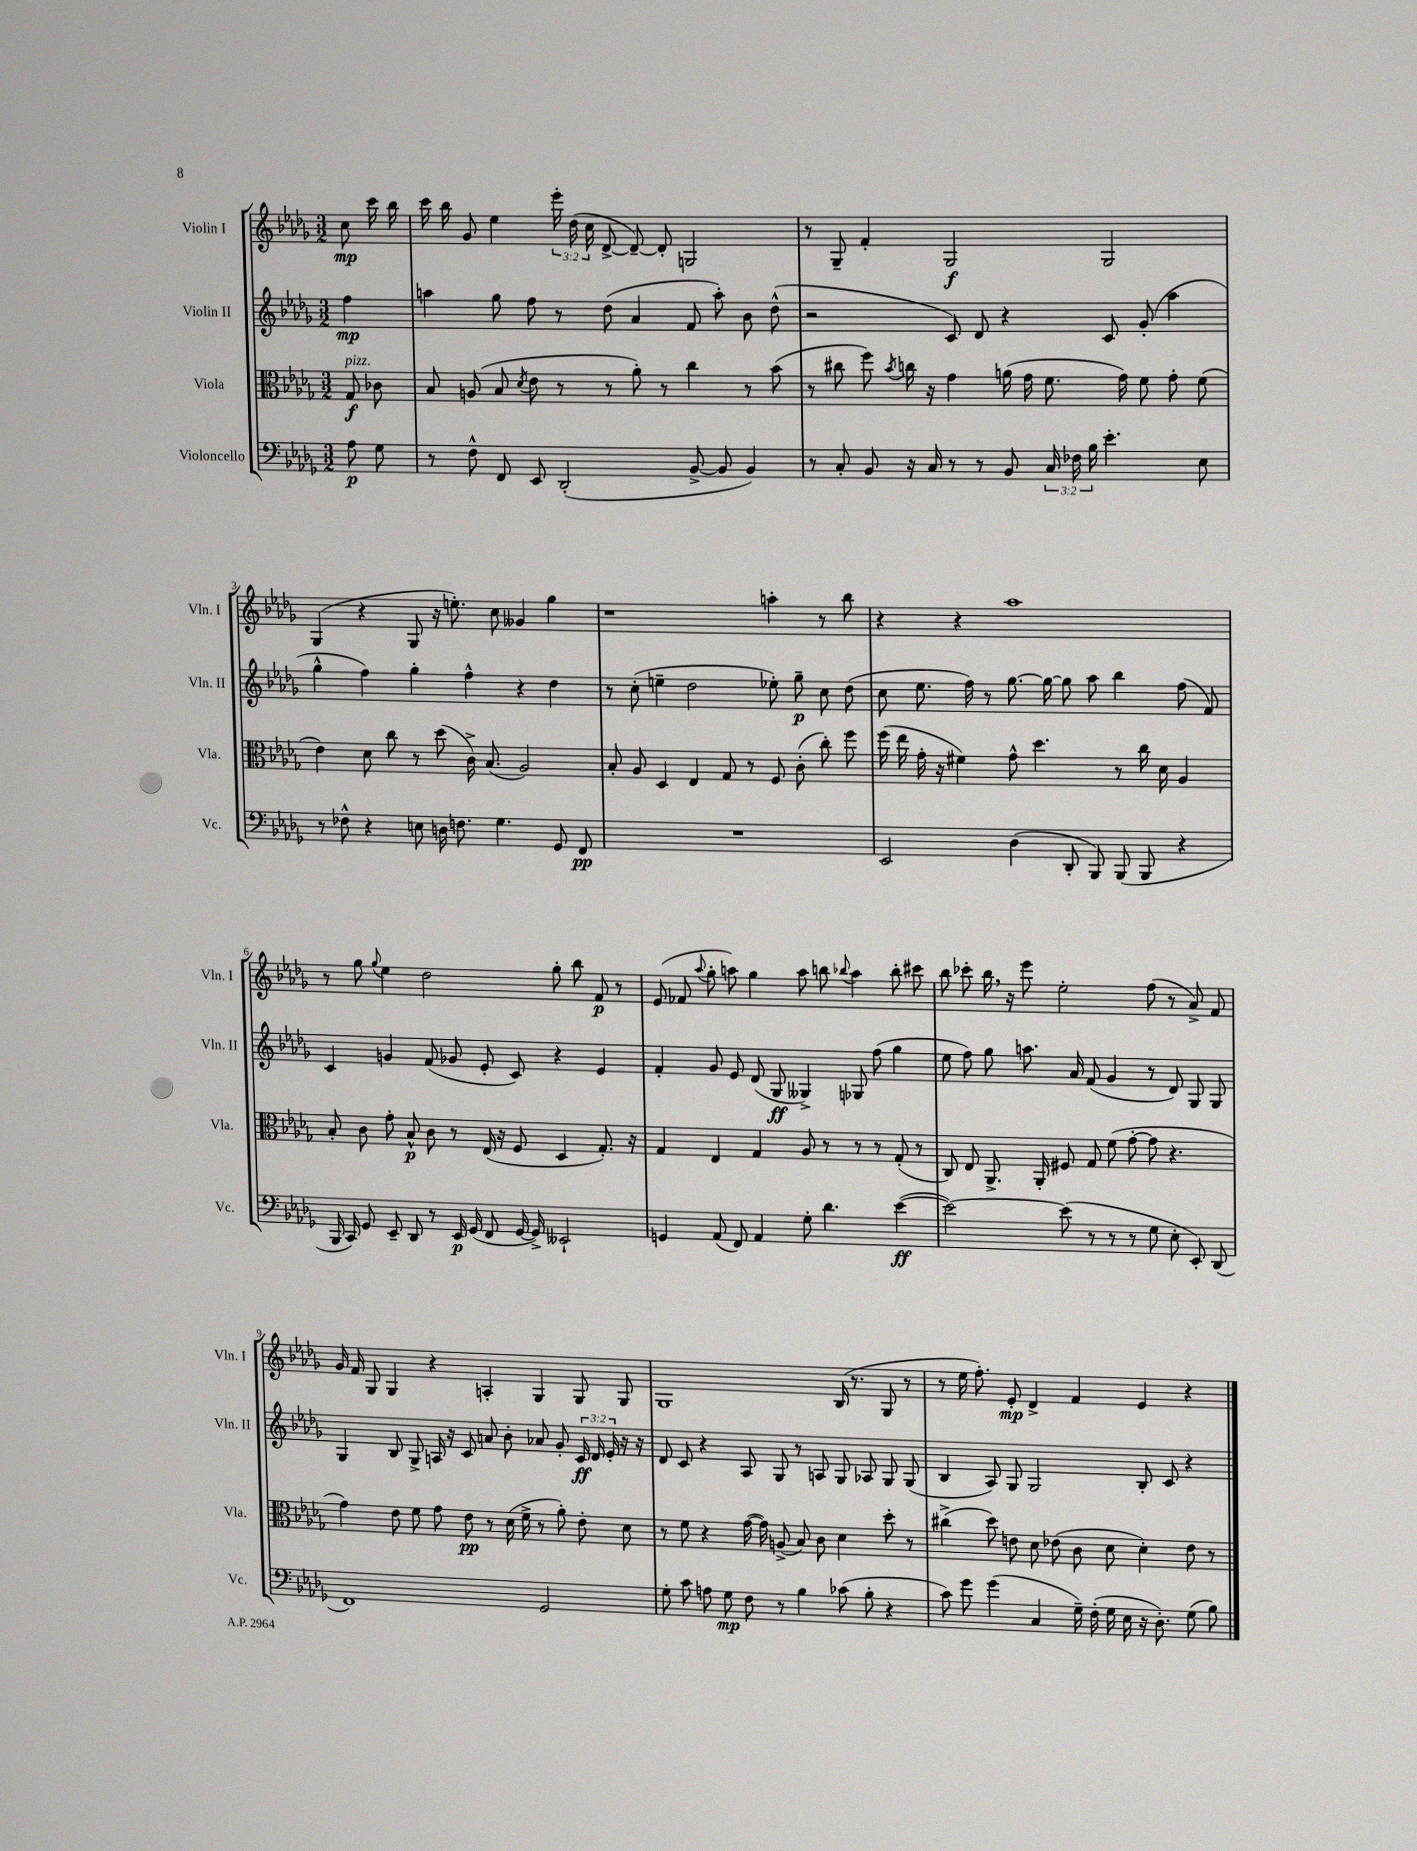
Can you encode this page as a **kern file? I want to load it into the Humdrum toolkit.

**kern	**dynam	**kern	**dynam	**kern	**dynam	**kern	**dynam
*part4	*part4	*part3	*part3	*part2	*part2	*part1	*part1
*staff4	*staff4	*staff3	*staff3	*staff2	*staff2	*staff1	*staff1
*I"Violoncello	*	*I"Viola	*	*I"Violin II	*	*I"Violin I	*
*I'Vc.	*	*I'Vla.	*	*I'Vln. II	*	*I'Vln. I	*
*clefF4	*	*clefC3	*	*clefG2	*	*clefG2	*
*k[b-e-a-d-g-]	*	*k[b-e-a-d-g-]	*	*k[b-e-a-d-g-]	*	*k[b-e-a-d-g-]	*
*M3/2	*	*M3/2	*	*M3/2	*	*M3/2	*
=	=	=	=	=	=	=	=
!	!	!LO:TX:a:i:t=pizz.	!	!	!	!	!
8A-\	p	8G-/	f	4ff\	mp	8cc\	mp
8G-\	.	8c-X\	.	.	.	16ccc\	.
.	.	.	.	.	.	16bb-\	.
=1	=1	=1	=1	=1	=1	=1	=1
8r	.	8B-/	.	4aan\	.	16ccc\	.
.	.	.	.	.	.	16bb-\	.
8F^^\	.	(8An/	.	.	.	8g-/	.
8FF/	.	8B-/	.	8gg-\	.	4ee-\	.
.	.	8qd-/	.	.	.	.	.
8EE-/	.	8e-\	.	8ff\	.	.	.
(2DD-'/	.	8r	.	8r	.	24eee-'\	.
.	.	.	.	.	.	(24dd-\	.
.	.	.	.	.	.	24cc\	.
.	.	8r	.	(8dd-\	.	[8d-^/	.
.	.	8a-'\)	.	4a-/	.	8d-~/_)	.
.	.	8r	.	.	.	8d-'/]	.
[8BB-^/	.	4cc\	.	8f/	.	2Gn/	.
8BB-/]	.	.	.	8aa'\)	.	.	.
4BB-/)	.	8r	.	8b-\	.	.	.
.	.	(8b-\	.	(8dd-^^\	.	.	.
=2	=2	=2	=2	=2	=2	=2	=2
8r	.	8r	.	2r	.	8r	.
8C'/	.	8cc#X\	.	.	.	8G-~/	.
8BB-/	.	8ff\)	.	.	.	4f'/	.
.	.	8qb-/	.	.	.	.	.
16r	.	16ccn\	.	.	.	.	.
16C/	.	16r	.	.	.	.	.
8r	.	4g-\	.	8c/)	.	2G-/	f
8r	.	.	.	8d-/	.	.	.
8BB-/	.	(16an\	.	4r	.	.	.
.	.	16g-\	.	.	.	.	.
24C/	.	8.f\	.	.	.	.	.
24F-X\	.	.	.	.	.	.	.
24B-\	.	.	.	.	.	.	.
4.e-'\	.	.	.	8c/	.	2G-/	.
.	.	16g-\)	.	.	.	.	.
.	.	8f\	.	(8g-'/	.	.	.
.	.	8g-'\	.	4aa-\	.	.	.
8E-\	.	(8f\	.	.	.	.	.
!!LO:LB:g=z
=3	=3	=3	=3	=3	=3	=3	=3
8r	.	4e-\)	.	4gg-^^\	.	(4G-/	.
8F-X^^\	.	.	.	.	.	.	.
4r	.	8d-\	.	4ff\)	.	4r	.
.	.	8cc\	.	.	.	.	.
8En\	.	8r	.	4gg-'\	.	8G-/	.
16Dn\	.	(8dd-\	.	.	.	16r	.
8.Fn\	.	.	.	.	.	8.een'\)	.
.	.	16c^\)	.	4ff^^\	.	.	.
.	.	(8.B-/	.	.	.	.	.
4.G-\	.	.	.	.	.	8cc\	.
.	.	2A-/)	.	4r	.	4g--X/	.
8GG-/	.	.	.	4dd-\	.	4gg-\	.
8FF/	pp	.	.	.	.	.	.
=4	=4	=4	=4	=4	=4	=4	=4
1.r	.	8B-'/	.	8r	.	1r	.
.	.	8A-/	.	(8cc'\	.	.	.
.	.	4D-/	.	4een~\	.	.	.
.	.	4E-/	.	2dd-\	.	.	.
.	.	8G-/	.	.	.	.	.
.	.	8r	.	.	.	.	.
.	.	8F/	.	8ee-X'\)	.	4aan'\	.
.	.	(8c'\	.	8gg-~\	p	.	.
.	.	8cc'\)	.	8cc\	.	8r	.
.	.	8ff\	.	(8dd-\	.	8bb-\	.
=5	=5	=5	=5	=5	=5	=5	=5
2EE-/	.	(16ff\	.	8cc\	.	4r	.
.	.	16ee-\	.	.	.	.	.
.	.	16g-'\	.	8.ee-\	.	.	.
.	.	16r	.	.	.	.	.
.	.	4f#X\)	.	.	.	4r	.
.	.	.	.	16ff\)	.	.	.
.	.	.	.	8r	.	.	.
(4D-\	.	8g-^^\	.	[8.gg-\	.	1aa-	.
.	.	4.dd-\	.	.	.	.	.
.	.	.	.	16gg-\_	.	.	.
8DD-'/	.	.	.	8gg-\]	.	.	.
8BBB-/)	.	.	.	8aa-\	.	.	.
(8BBB-/	.	8r	.	4bb-\	.	.	.
8BBB-/	.	16cc\	.	.	.	.	.
.	.	16d-\	.	.	.	.	.
4r	.	4A-/	.	(8ff\	.	.	.
.	.	.	.	8f/)	.	.	.
!!LO:LB:g=z
=6	=6	=6	=6	=6	=6	=6	=6
16BBB-/	.	8B-'/	.	4c/	.	8r	.
16CC/)	.	.	.	.	.	.	.
8GG-/	.	8c\	.	.	.	8gg-\	.
.	.	.	.	.	.	8qqgg-/	.
8EE-~/	.	8g-'\	.	4gn/	.	4ee-\	.
8DD-/	.	8B-^^/	p	.	.	.	.
8r	.	8c\	.	(8f/	.	2dd-\	.
16EE-/	p	8r	.	8g-X/	.	.	.
(16GG-/	.	.	.	.	.	.	.
8FF/	.	(16E-/	.	8e-'/	.	.	.
.	.	16r	.	.	.	.	.
[16GG-/	.	8F/	.	8c/)	.	.	.
16GG-^/])	.	.	.	.	.	.	.
2EE--X`/	.	4D-/	.	4r	.	8gg-'\	.
.	.	.	.	.	.	8bb-\	.
.	.	8.G-'/)	.	4e-/	.	8f/	p
.	.	.	.	.	.	8r	.
.	.	16r	.	.	.	.	.
=7	=7	=7	=7	=7	=7	=7	=7
4GGn/	.	4G-/	.	4f'/	.	(8e-/	.
.	.	.	.	.	.	8f-X/	.
.	.	.	.	.	.	8qqaa-/	.
(8AA-/	.	4E-/	.	8g-/	.	8gg-'\	.
8FF/)	.	.	.	8e-/	.	8aan\)	.
4AA-/	.	4G-/	.	(8d-/	.	4gg-\	.
.	.	.	.	8G-/	ff	.	.
8G-'\	.	8A-/	.	4G--X^/)	.	8aa\	.
4.d-\	.	8r	.	.	.	8bbn\	.
.	.	.	.	.	.	8qqbb-X/	.
.	.	8r	.	8G-X/	.	4aa\	.
.	.	8r	.	(8ff\	.	.	.
([4e-\	ff	(8G-'/	.	4gg-\	.	8bb-'\	.
.	.	8r	.	.	.	8ccc#X\	.
=8	=8	=8	=8	=8	=8	=8	=8
2e-\_)	.	8C/)	.	8ee-\	.	8bb-\	.
.	.	8E-/	.	8ff\)	.	8ccc-X'\	.
.	.	8.AA-^/	.	8gg-\	.	16bb-,\	.
.	.	.	.	.	.	16r	.
.	.	.	.	8.aan\	.	8eee-\	.
.	.	16AA-'/	.	.	.	.	.
(8e-\]	.	8F#X/	.	.	.	2ee-'\	.
.	.	.	.	16a-/	.	.	.
8r	.	8G-/	.	(8f/	.	.	.
8r	.	(8f\	.	4g-/	.	.	.
8r	.	[8g-'\	.	.	.	.	.
8G-\	.	8g-\]	.	8r	.	(8ff\	.
8E-'\	.	4.r	.	8d-/)	.	8r	.
8EE-'/)	.	.	.	8G-/	.	8a-^/)	.
(8DD-/	.	.	.	8G-/	.	8f/	.
!!LO:LB:g=z
=9	=9	=9	=9	=9	=9	=9	=9
1FF)	.	4g-\)	.	4G-/	.	16g-/	.
.	.	.	.	.	.	16f/	.
.	.	.	.	.	.	8G-/	.
.	.	8e-\	.	8B-/	.	4G-/	.
.	.	8f\	.	8G-^/	.	.	.
.	.	8g-\	.	16An/	.	4r	.
.	.	.	.	16r	.	.	.
.	.	8e-\	pp	8c/	.	.	.
.	.	8r	.	8an/	.	4An'/	.
.	.	(16d-\	.	8b-'\	.	.	.
.	.	16f^\	.	.	.	.	.
2GG-/	.	8r	.	8a-X/	.	4G-/	.
.	.	8a-'\)	.	8g-'/	.	.	.
.	.	8e-'\	.	24c/	ff	8G-/	.
.	.	.	.	24d-/	.	.	.
.	.	.	.	24e-'/	.	.	.
.	.	8d-\	.	16r	.	8G-/	.
.	.	.	.	16r	.	.	.
=10	=10	=10	=10	=10	=10	=10	=10
8G-'\	.	8r	.	8d-/	.	1G-	.
8c\	.	8f\	.	8c/	.	.	.
8An\	.	4r	.	4r	.	.	.
8G-\	mp	.	.	.	.	.	.
8F\	.	([16g-\	.	8A-/	.	.	.
.	.	16g-\])	.	.	.	.	.
8r	.	(8An^/	.	8G-/	.	.	.
4B-\	.	8B-/)	.	8r	.	.	.
.	.	8c\	.	8An/	.	.	.
(8c-X\	.	4d-\	.	8G-/	.	(16B-/	.
.	.	.	.	.	.	8.r	.
8B-'\	.	.	.	8A-X/	.	.	.
4r	.	8dd-'\	.	8G-/	.	8G-/	.
.	.	8r	.	(8G-/	.	8r	.
=11	=11	=11	=11	=11	=11	=11	=11
8c\)	.	(4cc#X^\	.	4B-/	.	8r	.
8g-\	.	.	.	.	.	16ee-\	.
.	.	.	.	.	.	8.ff'\)	.
(4g-\	.	8dd-\)	.	8A-/)	.	.	.
.	.	8en\	.	8G-/	.	8e-'/	mp
4C/	.	8d-\	.	2G-/	.	4d-^/	.
.	.	(8e-X\	.	.	.	.	.
16G-~\)	.	8c\	.	.	.	4f/	.
(16F'\	.	.	.	.	.	.	.
16G-\	.	8d-\	.	.	.	.	.
16E-\	.	.	.	.	.	.	.
16r	.	4d-'\)	.	8B-'/	.	4e-/	.
8.D-'\)	.	.	.	.	.	.	.
.	.	.	.	8c/	.	.	.
(8G-\	.	8e-\	.	4r	.	4r	.
8B-\)	.	8r	.	.	.	.	.
==	==	==	==	==	==	==	==
*-	*-	*-	*-	*-	*-	*-	*-
